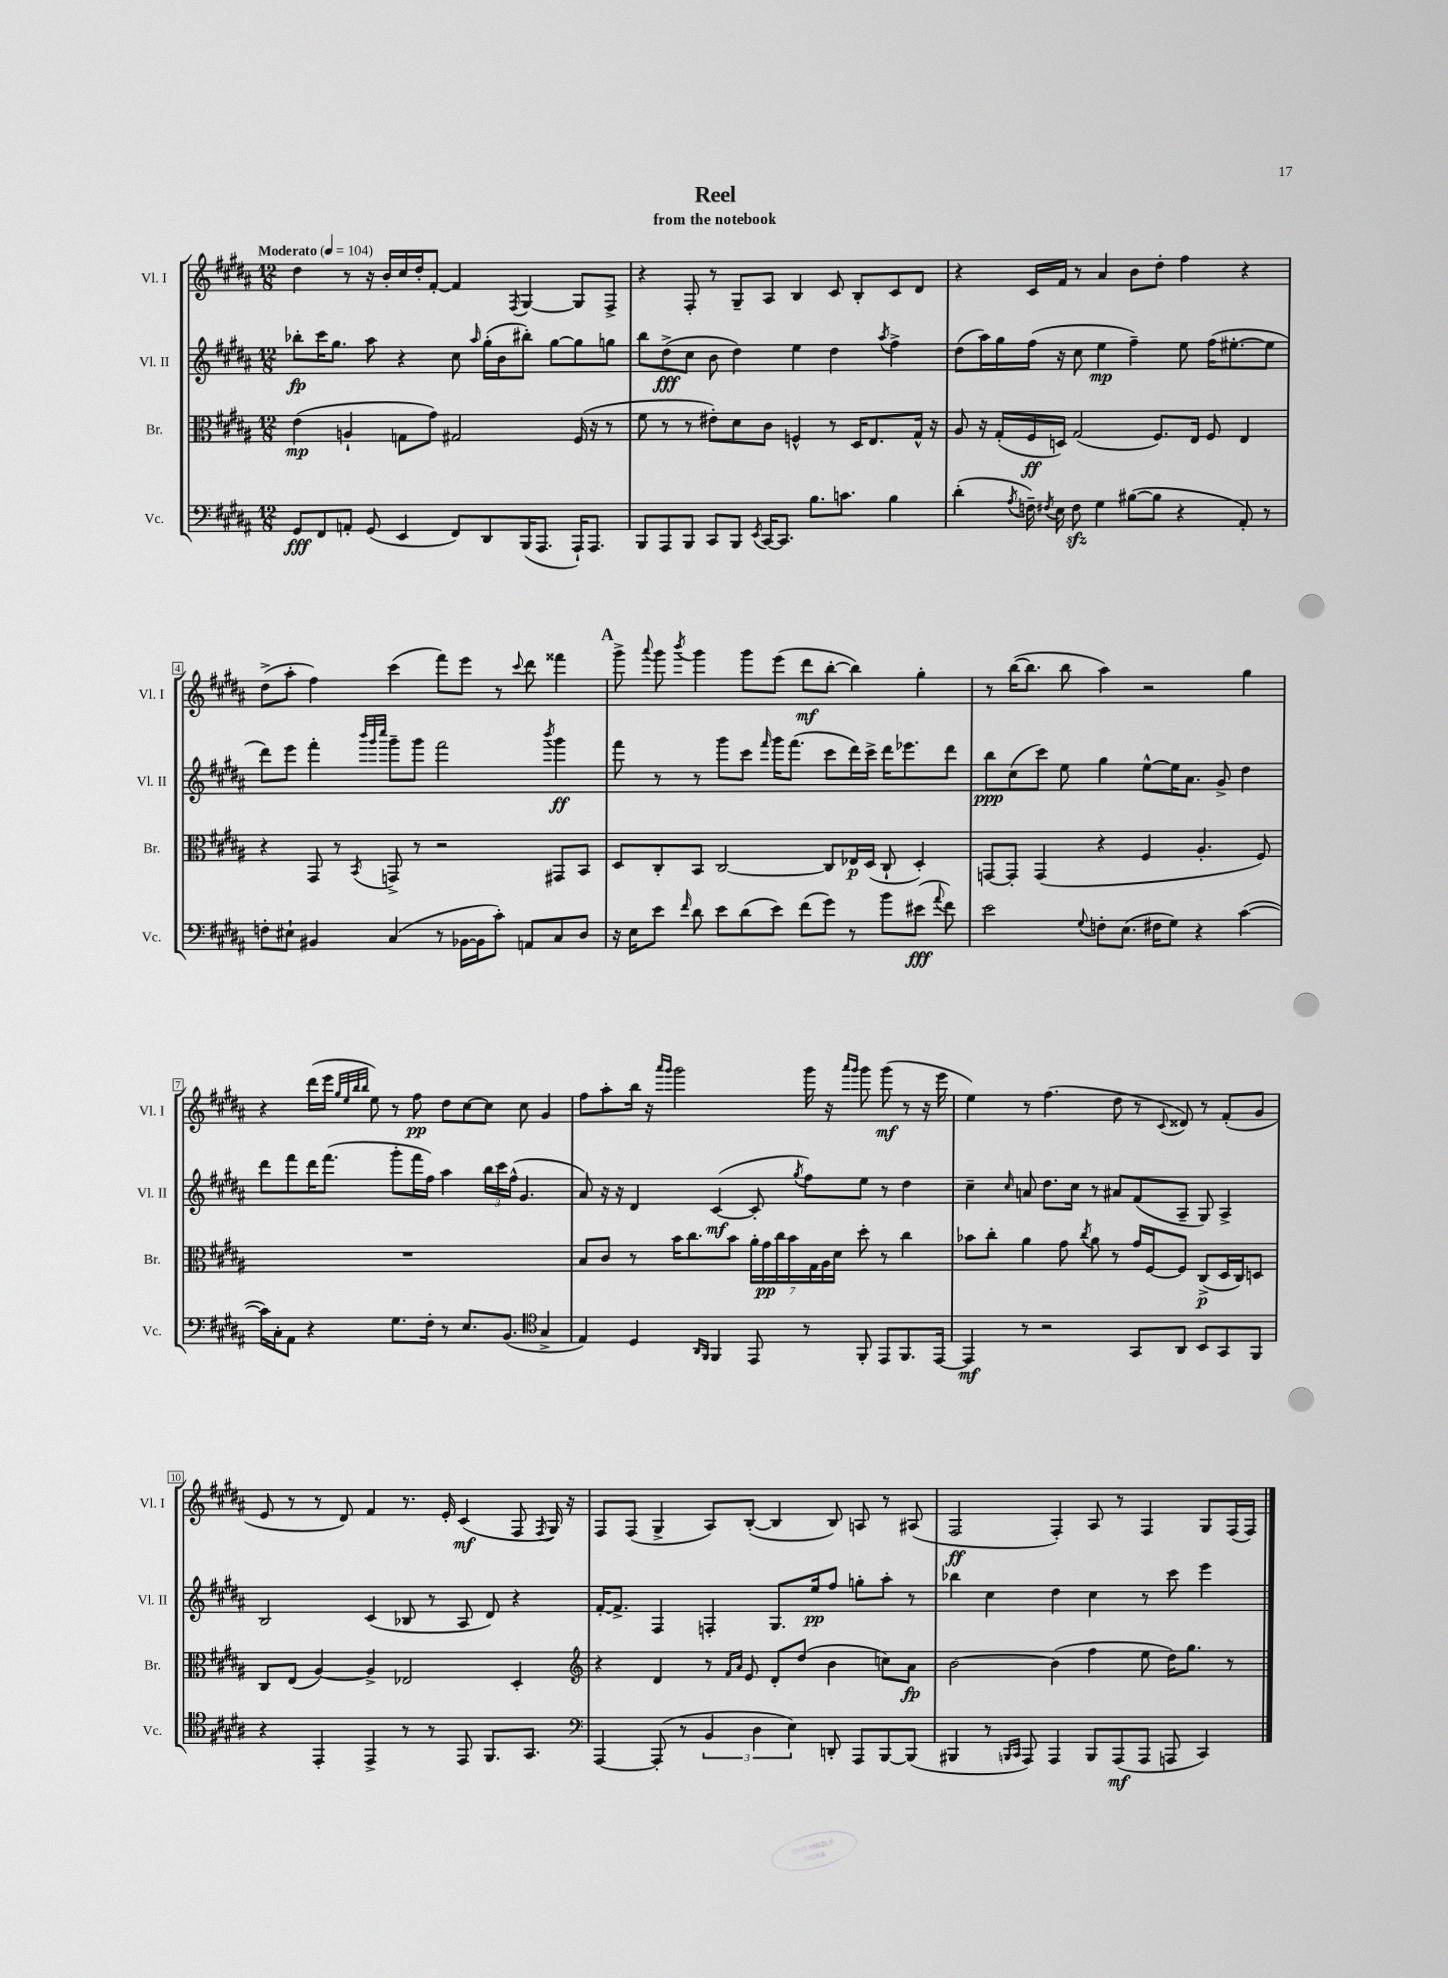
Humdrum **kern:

**kern	**kern	**kern	**kern
*staff4	*staff3	*staff2	*staff1
*clefF4	*clefC3	*clefG2	*clefG2
*k[f#c#g#d#a#]	*k[f#c#g#d#a#]	*k[f#c#g#d#a#]	*k[f#c#g#d#a#]
*M12/8	*M12/8	*M12/8	*M12/8
*MM104	*MM104	*MM104	*MM104
8GG#	(4e	8bb-'	4dd#
8FF#	.	16ccc#	.
.	.	8.gg#	.
8AA'	4A`	.	8r
(8GG#	.	8aa#	16r
.	.	.	16b'
4EE	8G	4r	16cc#
.	.	.	16dd#'
.	8g#)	.	[8f#'
8FF#)	2G#	8cc#	4f#]
.	.	16qqaa#	.
8DD#	.	(16gg#'	.
.	.	16b	.
.	.	.	8qF#
(16BBB	.	8bb#')	[4G#
8.AAA#	.	.	.
.	.	[8gg#	.
16AAA#`)	(16F#	8gg#]	8G#]
8.AAA#	16r	.	.
.	8r	8gg	8F#^
=	=	=	=
8BBB	8f#	8bb	4r
8AAA#	8r	(8dd#^	.
8BBB	8r	8cc#	8F#'
8CC#	8e#')	8b	8r
8BBB	8d#	4dd#)	8G#~
8qEE	.	.	.
[16CC#	8c#	.	8A#
8.CC#]	.	.	.
.	4F^^	4ee	4B
8.B	.	.	.
.	8r	4dd#	8c#
8.c	.	.	.
.	16D#	.	8B'
.	8.E	.	.
.	.	8qaa#	.
4B	.	4ff#^	8c#
.	16G#^^	.	8d#
.	16r	.	.
=	=	=	=
(4d#'	8A#	(8dd#	4r
.	16r	16aa#)	.
.	(16G#'	16gg#	.
8qA#	.	.	.
16F~)	16F#	(16ff#	16c#
8qF#	.	.	.
16E	16D)	16r	16f#
8F#	(2G#	8cc#	8r
4G#	.	4ee	4a#
([8B#	.	4ff#~)	8b
8B#]	8.F#)	.	8dd#'
4r	.	8ee	4ff#
.	16E	.	.
.	8F#	(16ff#	.
.	.	[8.ee#'	.
8AA#')	4E	.	4r
8r	.	8ee#]	.
=	=	=	=
8F'	4r	8ddd#)	(8dd#^
8E#`	.	8eee	8aa#'
4BB#	8GG#	4fff#'	4ff#)
.	8r	.	.
.	.	32qqbbb	.
.	.	32qqggg#	.
.	8qBB	32qqcccc#	.
(4C#	8GG^	8ggg#~	(4ccc#
.	8r	8ggg#	.
8r	2r	2fff#	8fff#)
[16BB-	.	.	8eee
16BB-]	.	.	.
8c#')	.	.	8r
.	.	.	8qqccc#
8AA	.	.	8ddd#
.	.	8qbbb	.
8C#	8GG#	4ggg#	4fff##
8D#	8BB	.	.
=	=	=	=
16r	8D#	8fff#	8ggg#^
16E	.	.	.
.	.	.	8qqaaa#
8e	8C#'	8r	8ggg#
16qqf#	.	.	8qbbb
8d#	8BB	8r	4ggg#
8e	[2C#	8ggg#	.
(8d#	.	8ccc#	8ggg#
.	.	16qqfff#	.
8e)	.	16ggg#	(8eee
.	.	(8.fff#	.
(8f#	.	.	8ddd#
8g#)	8C#]	8ccc#	[8bb'
8r	16E-	16ddd#)	4bb])
.	(16D#	16ccc#^	.
8b	8C#`	16ddd#	.
.	.	8.eee-	.
(8e#	4D#')	.	4gg#'
8qqa#	.	.	.
8f#)	.	8ddd#	.
=	=	=	=
2e	[8GG	8bb	8r
.	8GG']	(8cc#	([16bb
.	.	.	8.bb]
.	(4GG	8ccc#)	.
.	.	8ee	8bb
8qqG#	.	.	.
8F'	4r	4gg#	4aa#)
(8.E	.	.	.
.	4F#	[8ee^^	2r
16F#	.	.	.
8G#)	.	16ee]	.
.	.	8.a#	.
4r	4.A#'	.	.
.	.	8g#^	.
([4c#	.	4dd#	4gg#
.	8F#)	.	.
=	=	=	=
16c#])	1.r	8ddd#	4r
16C#'	.	.	.
8AA#	.	8fff#	.
4r	.	16ddd#	(16ddd#
.	.	(8.fff#	16eee
.	.	.	32qqgg#
.	.	.	32qqee
.	.	.	32qqbb
.	.	.	32qqbb
.	.	.	8ee)
8.G#	.	8ggg#'	8r
.	.	16fff#	8ff#
16F#'	.	16ff#)	.
8r	.	4aa#	8dd#
8.E	.	.	[8cc#
.	.	24bb	8cc#]
.	.	24ccc#	.
(8.BB	.	.	.
.	.	(24ff#^^	.
.	.	4.g#	8cc#
*clefC4	*	*	*
4G#^	.	.	4g#
=	=	=	=
4E)	8B	8a#)	8ff#
.	8c#	16r	8aa#'
.	.	16r	.
4D#	8r	4d#	16bb
.	.	.	16r
.	.	.	16qqaaa#
.	.	.	16qqggg#
.	16b	.	2ggg#
.	8.cc#	.	.
16qqAA#	.	.	.
16qqFF#	.	.	.
4FF#	.	([4c#	.
.	8b	.	.
8EE	28a#'	8c#']	.
.	28g#	.	.
.	28cc#	.	.
.	28b	.	.
.	.	8qgg#	.
8r	.	8ff#)	16ggg#
.	28G#	.	.
.	28A#	.	.
.	.	.	16r
.	28d#	.	.
.	.	.	16qqaaa#
.	.	.	16qqggg#
8FF#'	8dd#'	8ee	8ggg#
8EE	8r	8r	(8ggg#
8.FF#	4cc#	4dd#	8r
.	.	.	16r
[16EE	.	.	16eee
=	=	=	=
4EE]	8b-	4cc#~	4ee)
.	8cc#'	.	.
.	.	16qqcc#	.
8r	4a#	8a	8r
2r	.	8.dd#	(4.ff#
.	8g#	.	.
.	.	16cc#	.
.	8qcc#	.	.
.	8a#	8r	.
.	8r	8a#	8dd#
8GG#	16g#	(8f#	8r
.	[16F#	.	.
.	.	.	8qqc#
8AA#	8F#]	8A#~	8d##)
8BB	(8C#^	8G#)	8r
8GG#	16D#	4A#^	(8f#'
.	16C#)	.	.
8FF#	8D	.	8g#
=	=	=	=
4r	8C#	2B	8e
.	(8E	.	8r
4EE'	[4A#)	.	8r
.	.	.	8d#)
4EE^	4A#^]	(4c#	4f#
8r	2E-	8B-	8.r
8r	.	8r	.
.	.	.	16e'
8EE	.	8A#	(4c#
8.FF#	.	8d#)	.
.	4D#'	4r	8F#
8.GG#	.	.	.
.	.	.	8qF#
.	.	.	16G#)
.	.	.	16r
=	=	=	=
*clefF4	*clefG2	*	*
[4AAA#	4r	[16f#'	8F#
.	.	8.f#^]	.
.	.	.	(8F#
(8AAA#']	4d#	4F#	4G#^
8r	.	.	.
6BB	8r	4F'	8A#)
.	16qqf#	.	.
.	16qqa#	.	.
.	8e	.	([8B'
6D#	.	.	.
.	8d#'	8.G#	4B]
6E)	.	.	.
.	(8dd#	.	.
.	.	16ee	.
8DD'	4b	8ff#	8B)
8AAA#	.	8gg'	8A
[8BBB	8cc)	8aa#'	8r
(8BBB]	8a#	8r	(8A#
=	=	=	=
4BBB#	[2b	4bb-	2F#
8r	.	4cc#	.
16qqBBB	.	.	.
16qqCC#	.	.	.
8AAA#)	.	.	.
4AAA#	(4b]	4dd#	4F#')
8BBB	4ff#	4cc#	8A#
(8AAA#	.	.	8r
8AAA#	8ee	8r	4F#
8AAA	16dd#)	8ccc#	.
.	8.gg#	.	.
4CC#)	.	4eee	8G#
.	8r	.	(16F#
.	.	.	16F#)
==	==	==	==
*-	*-	*-	*-
